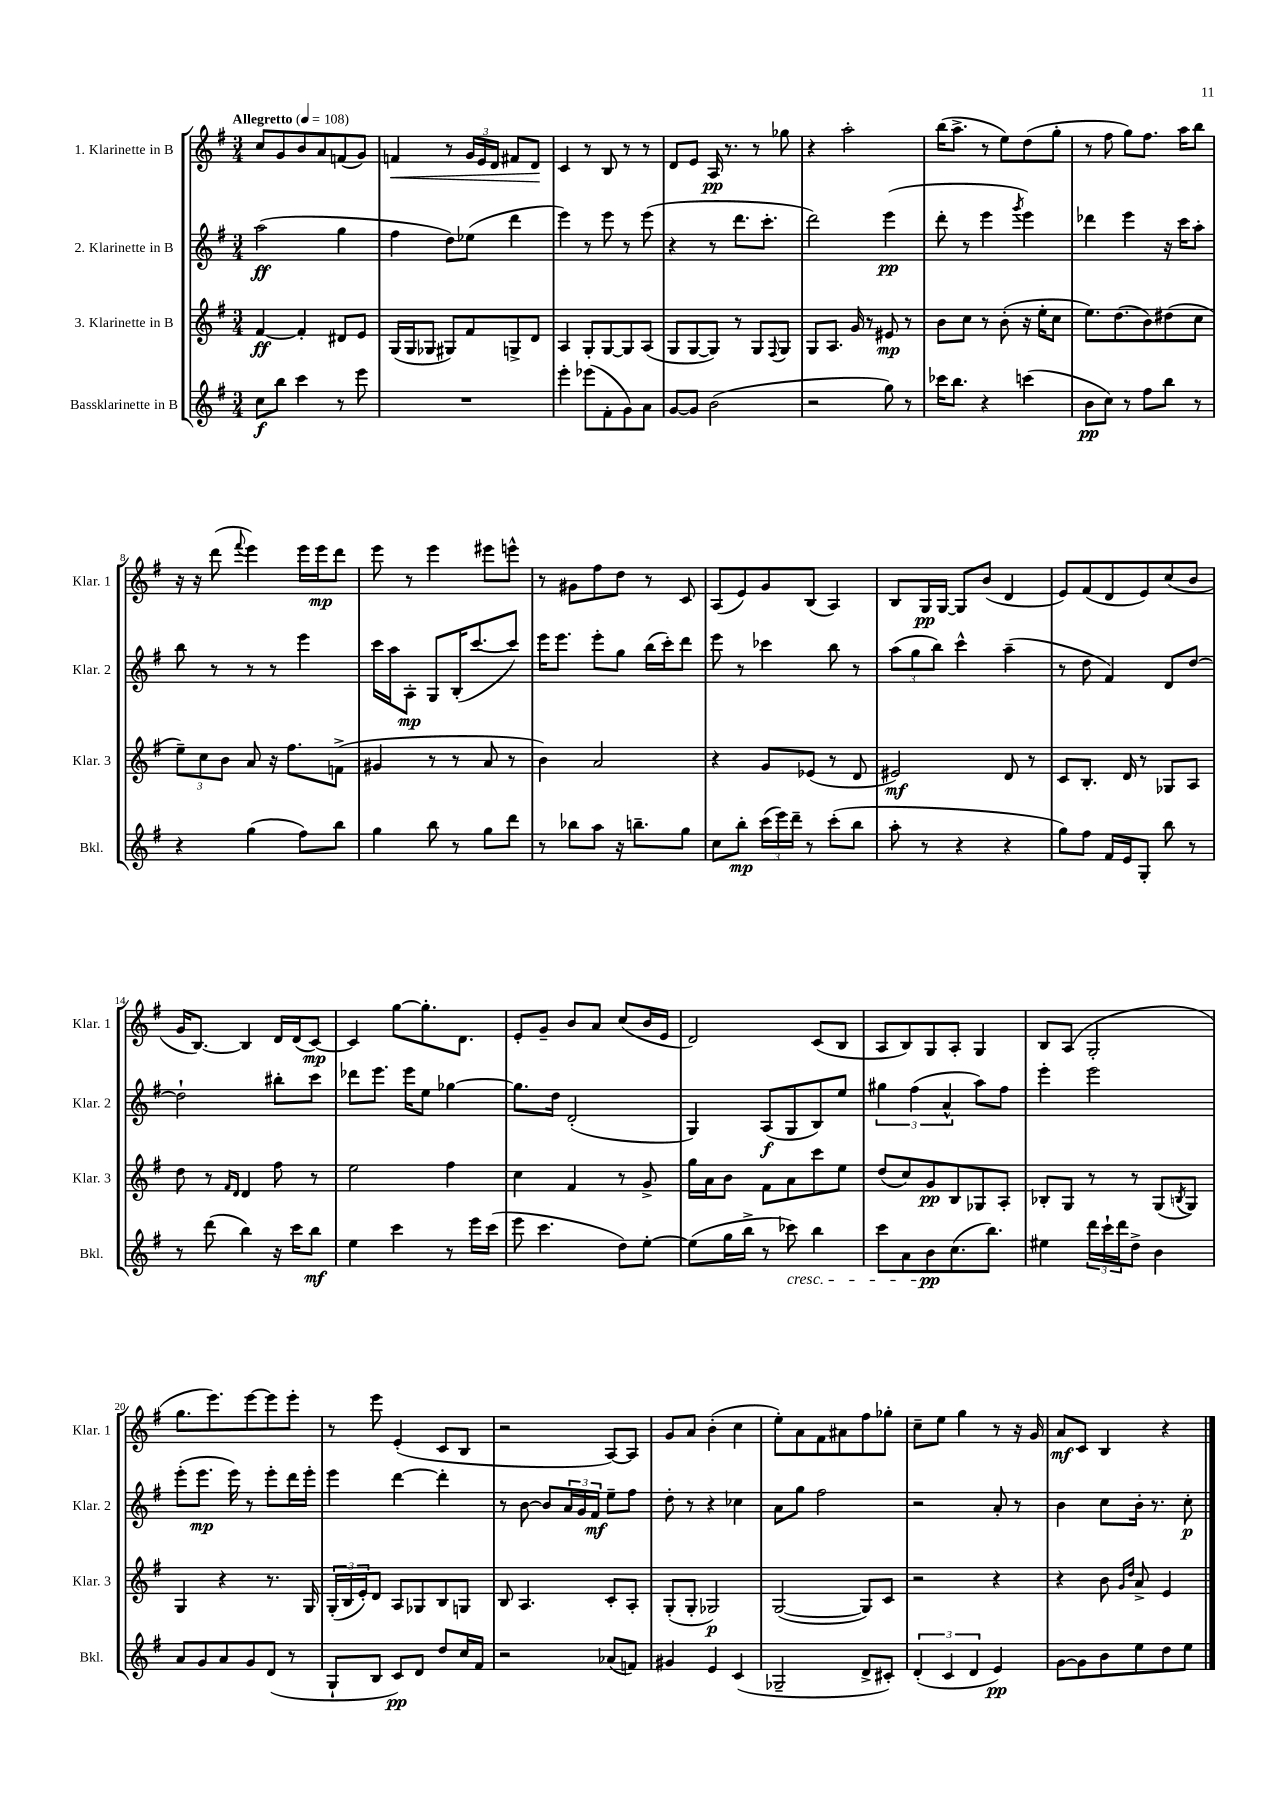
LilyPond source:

<<
\new StaffGroup <<
\new Staff = "s0" \with { instrumentName = "1. Klarinette in B" shortInstrumentName = "Klar. 1" } {
    \clef treble \key g \major \numericTimeSignature \time 3/4 \tempo "Allegretto" 4 = 108
    c''8 g'8 b'8 a'8 f'8( g'8) |
    f'4\< r8 \tuplet 3/2 { g'16 e'16 d'16 } fis'8 d'8\! |
    c'4 r8 b8 r8 r8 |
    d'8 e'8 a16\pp r8. r8 ges''8 |
    r4 a''2-. |
    b''16( a''8.-> r8 e''8) d''8( g''8-. |
    r8 fis''8 g''8) fis''8. a''16 b''8 |
    r16 r16 d'''8( \appoggiatura { fis'''8 } e'''4) e'''16 e'''16\mp d'''8 |
    e'''8 r8 e'''4 eis'''8 e'''8-^ |
    r8 gis'8 fis''8 d''8 r8 c'8 |
    a8( e'8) g'8 b8( a4) |
    b8 g16\pp g16~ g8 b'8( d'4 |
    e'8) fis'8( d'8 e'8) c''8( b'8 |
    g'16 b8.~) b4 d'16 d'16( c'8~\mp) |
    c'4 g''8~ g''8.-. d'8. |
    e'8-. g'8-- b'8 a'8 c''8( b'16 e'16 |
    d'2) c'8( b8 |
    a8 b8) g8 a8-. g4 |
    b8 a8( g2-. |
    g''8. e'''8.) e'''8~ e'''8 e'''8-. |
    r8 e'''8 e'4-.( c'8 b8 |
    r2 a8~) a8 |
    g'8 a'8 b'4-.( c''4 |
    e''8-.) a'8 fis'8 ais'8 fis''8 ges''8-. |
    c''8-- e''8 g''4 r8 r16 g'16 |
    a'8\mf c'8 b4 r4 \bar "|." |
}
\new Staff = "s1" \with { instrumentName = "2. Klarinette in B" shortInstrumentName = "Klar. 2" } {
    \clef treble \key g \major \numericTimeSignature \time 3/4
    a''2\ff( g''4 |
    fis''4 d''8) ees''8( d'''4 |
    e'''4) r8 e'''8 r8 e'''8( |
    r4 r8 d'''8. c'''8.-. |
    d'''2) e'''4\pp( |
    d'''8-. r8 e'''4 \acciaccatura { g'''8 } e'''4) |
    des'''4 e'''4 r16 c'''16 a''8-. |
    b''8 r8 r8 r8 e'''4 |
    c'''16 a''16 a8-.\mp g8 b16-.( c'''8.~ c'''8) |
    e'''16 e'''8. e'''8-. g''8 b''16( c'''16-.) d'''8 |
    e'''8 r8 ces'''4 b''8 r8 |
    \tuplet 3/2 { a''8( g''8 b''8) } c'''4-^ a''4--( |
    r8 d''8 fis'4) d'8 d''8~ |
    d''2-! bis''8-. c'''8 |
    des'''8 e'''8. e'''16 e''8 ges''4~ |
    ges''8. d''16 d'2-.( |
    g4) a8\f( g8 b8) e''8 |
    \tuplet 3/2 { gis''4 fis''4( a'4-^ } a''8) fis''8 |
    e'''4-. e'''2 |
    e'''8-.( e'''8.\mp e'''16) r8 e'''8-. d'''16 e'''16-. |
    e'''4 d'''4~ d'''4-. |
    r8 b'8~ b'8 \tuplet 3/2 { a'16 g'16 fis'16\mf } e''8-- fis''8 |
    d''8-. r8 r4 ces''4 |
    a'8 g''8 fis''2 |
    r2 a'8-. r8 |
    b'4 c''8 b'16-. r8. c''8-.\p \bar "|." |
}
\new Staff = "s2" \with { instrumentName = "3. Klarinette in B" shortInstrumentName = "Klar. 3" } {
    \clef treble \key g \major \numericTimeSignature \time 3/4
    fis'4~\ff fis'4-. dis'8 e'8 |
    g16( g16 ges8 gis8) fis'8 g8-> d'8 |
    a4 g8-. g8~ g8 a8( |
    g8 g8~ g8) r8 g8 \appoggiatura { fis8 } g8 |
    g8 a8. g'16 r8 eis'8\mp r8 |
    b'8 c''8 r8 b'8-.( r16 e''16-. c''8 |
    e''8.) d''8.( b'8) dis''8( c''8 |
    \tuplet 3/2 { e''8--) c''8 b'8 } a'8 r16 fis''8. f'8->( |
    gis'4 r8 r8 a'8 r8 |
    b'4) a'2 |
    r4 g'8 ees'8( r8 d'8 |
    eis'2\mf) d'8 r8 |
    c'8 b8.-. d'16 r8 ges8 a8 |
    d''8 r8 \grace { fis'16 d'16 } d'4 fis''8 r8 |
    e''2 fis''4 |
    c''4 fis'4 r8 g'8-> |
    g''16 a'16 b'8 fis'8 a'8 c'''8 e''8 |
    d''8( c''8) g'8\pp b8 ges8 a8-. |
    bes8-. g8 r8 r8 g8( \acciaccatura { b8 } g8) |
    g4 r4 r8. g16 |
    \tuplet 3/2 { g16-.( b16 e'16-.) } d'8 a8 ges8 b8 g8 |
    b8 a4. c'8-. a8-. |
    g8-.( g8-. ges2\p) |
    g2~( g8) c'8 |
    r2 r4 |
    r4 b'8 \grace { g'16 d''16 } a'8-> e'4 \bar "|." |
}
\new Staff = "s3" \with { instrumentName = "Bassklarinette in B" shortInstrumentName = "Bkl." } {
    \clef treble \key g \major \numericTimeSignature \time 3/4
    c''8\f b''8 c'''4 r8 e'''8 |
    R2. |
    e'''4-. ees'''8( fis'8-. g'8) a'8 |
    g'8~ g'8 b'2( |
    r2 g''8) r8 |
    ces'''16 b''8. r4 c'''4( |
    b'8\pp c''8) r8 fis''8 b''8 r8 |
    r4 g''4( fis''8) b''8 |
    g''4 b''8 r8 g''8 d'''8 |
    r8 bes''8 a''8 r16 b''8.-- g''8 |
    c''8 b''8-.\mp \tuplet 3/2 { c'''16( e'''16) d'''16-- } r8 c'''8-.( b''8 |
    a''8-. r8 r4 r4 |
    g''8) fis''8 fis'16 e'16 g8-. b''8 r8 |
    r8 d'''8( b''4) r16 c'''16 b''8\mf |
    e''4 c'''4 r8 e'''16 c'''16( |
    e'''8 c'''4. d''8) e''8~-. |
    e''8( g''16 b''16-> r8 ces'''8\cresc) b''4 |
    c'''8 a'8 b'8\pp\! c''8.( b''8.) |
    eis''4 \tuplet 3/2 { d'''16 c'''16-! d'''16 } d''8-> b'4 |
    a'8 g'8 a'8 g'8 d'8( r8 |
    g8-! b8 c'8\pp) d'8 d''8 c''16 fis'16 |
    r2 aes'8( f'8) |
    gis'4 e'4 c'4( |
    ges2-- d'8-> cis'8-.) |
    \tuplet 3/2 { d'4-.( c'4 d'4 } e'4\pp) |
    g'8~ g'8 b'8 e''8 d''8 e''8 \bar "|." |
}
>>
>>
